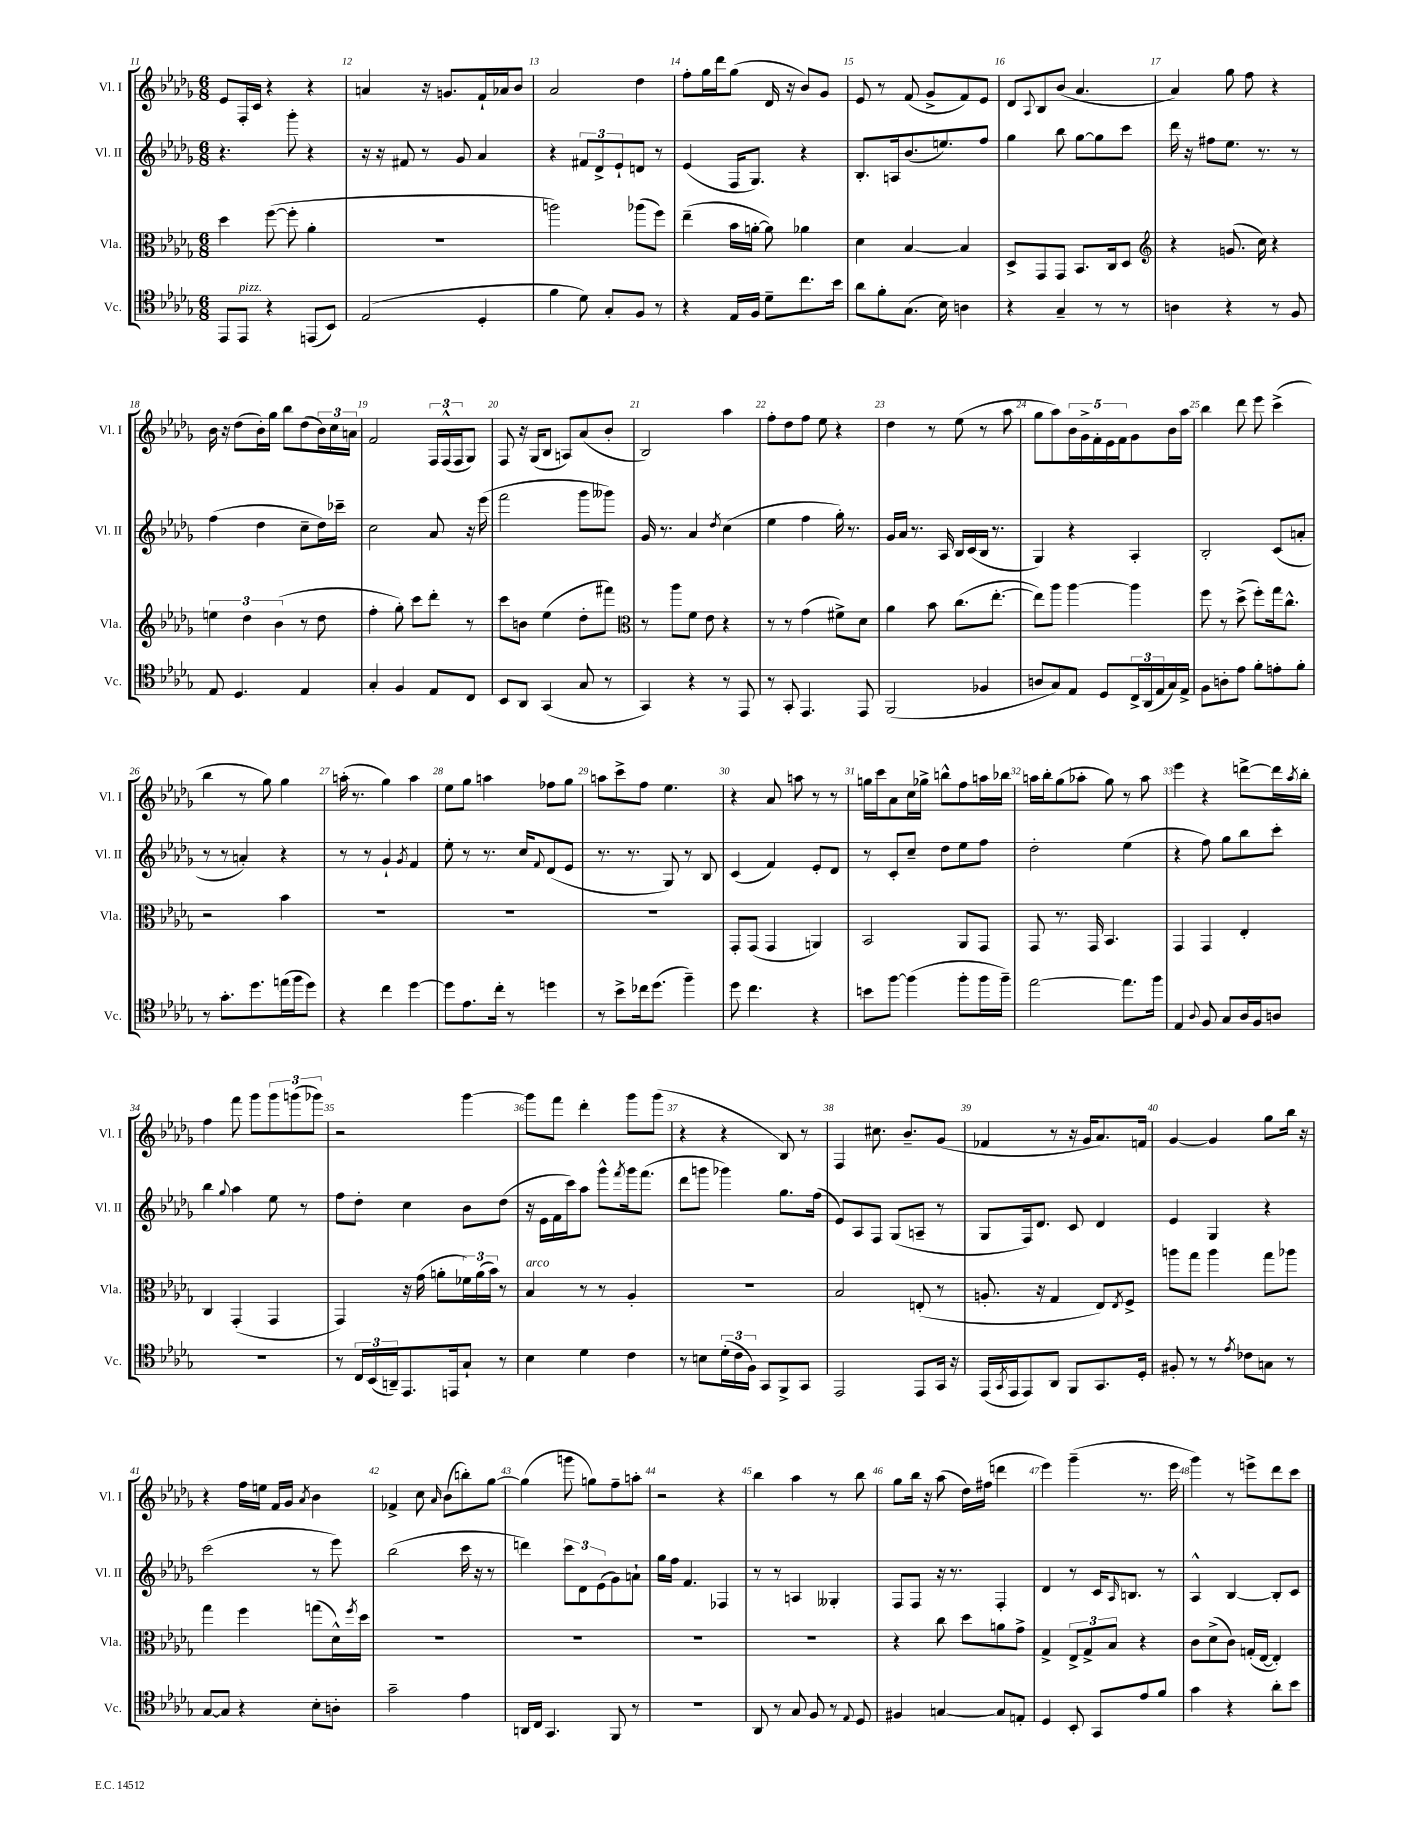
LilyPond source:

<<
\new StaffGroup <<
\new Staff = "s0" \with { instrumentName = "Vl. I" shortInstrumentName = "Vl. I" } {
    \clef treble \key des \major \numericTimeSignature \time 6/8
    ees'8 f16-. c'16 r4 r4 |
    a'4 r16 g'8. f'16-! aes'16 bes'8 |
    aes'2 des''4 |
    f''8-. ges''16 des'''16 ges''8( des'16 r16 bes'8) ges'8 |
    ees'8 r8 f'8( ges'8-> f'8) ees'8 |
    des'8 \appoggiatura { aes8 } bes8 bes'8( aes'4. |
    aes'4) ges''8 f''8 r4 |
    bes'16 r16 des''8( bes'16-.) ges''16 bes''8 des''8( \tuplet 3/2 { bes'16) c''16 a'16 } |
    f'2 \tuplet 3/2 { f16 f16-^( f16 } ges8) |
    f8 r16 ges16( bes8 a8) aes'8( bes'8-. |
    bes2) aes''4 |
    f''8-. des''8 f''8 ees''8 r4 |
    des''4 r8 ees''8( r8 aes''8 |
    ges''8 aes''8) \tuplet 5/4 { bes'16 ges'16-> f'16-. ees'16 f'16 } ges'8 bes'16 aes''16 |
    bes''4 des'''8 ees'''8 c'''4->( |
    bes''4 r8 ges''8) ges''4 |
    a''16-.( r8. ges''4) a''4 |
    ees''8 ges''8 a''4 fes''8 ges''8 |
    a''8 c'''8-> f''8 ees''4. |
    r4 aes'8 a''8 r8 r8 |
    g''16 c'''16 aes'8 c''16 ges''16-> b''8-^ f''8 a''16 bes''16 |
    a''16 bes''16-. ges''8( aes''8-. ges''8) r8 aes''8 |
    ees'''4 r4 d'''8~-> d'''16 \acciaccatura { aes''8 } bes''16-. |
    f''4 f'''8 ges'''8 \tuplet 3/2 { ges'''8 g'''8( ges'''8) } |
    r2 ges'''4~ |
    ges'''8 f'''8 des'''4-. ges'''8 ges'''8( |
    r4 r4 bes8) r8 |
    f4 cis''8. bes'8.-- ges'8( |
    fes'4 r8 r16 ges'16 aes'8.) f'16 |
    ges'4~ ges'4 ges''8 bes''16 r16 |
    r4 f''16 e''16 f'16 ges'16 \acciaccatura { aes'8 } bes'4 |
    fes'4-> c''8 \grace { aes'16 } bes'8( b''8-.) ges''8~ |
    ges''4( g'''8 g''8) f''8-- a''8-. |
    r2 r4 |
    bes''4 aes''4 r8 bes''8 |
    ges''8 bes''16 r16 aes''8( des''16) fis''16( d'''4 |
    ees'''4) ges'''4--( r8. ees'''16 |
    ges'''4) r8 e'''8-> des'''8 c'''8 \bar "|." |
}
\new Staff = "s1" \with { instrumentName = "Vl. II" shortInstrumentName = "Vl. II" } {
    \clef treble \key des \major \numericTimeSignature \time 6/8
    r4. ges'''8-. r4 |
    r16 r16 fis'8 r8 ges'8 aes'4 |
    r4 \tuplet 3/2 { fis'8 des'8-> ees'8-! } d'8 r8 |
    ees'4( f16 ges8.) r4 |
    bes8.-. a16 bes'8.( e''8.) f''8 |
    ges''4 bes''8 ges''8~ ges''8 c'''8 |
    des'''16 r16 fis''8 ees''8. r8. r8 |
    f''4( des''4 c''8-- des''16) ces'''16-- |
    c''2 aes'8 r16 ees'''16( |
    f'''2 ges'''8 geses'''8) |
    ges'16 r8. aes'4 \acciaccatura { des''8 } c''4( |
    ees''4 f''4 ges''16-.) r8. |
    ges'16 aes'16 r8. aes16 bes16 c'16( bes16 r8. |
    ges4) r4 aes4-. |
    bes2-. c'8( a'8-. |
    r8 r8 a'4-.) r4 |
    r8 r8 ges'4-! \acciaccatura { ges'8 } f'4 |
    ees''8-. r8 r8. c''16 \appoggiatura { f'8 } des'8( ees'8 |
    r8. r8. ges8) r8 bes8 |
    c'4( f'4) ees'8-. des'8 |
    r8 c'8-. c''8-- des''8 ees''8 f''8 |
    des''2-. ees''4( |
    r4 f''8) ges''8 bes''8 c'''8-. |
    bes''4 \appoggiatura { ges''8 } aes''4 ees''8 r8 |
    f''8 des''8-. c''4 bes'8 des''8( |
    r16 ees'16 f'16 c'''16) aes''8 ges'''8-^ \acciaccatura { f'''8 } ges'''16 f'''8.( |
    des'''8 g'''8 ges'''4) ges''8. f''16( |
    ees'8) aes8 f8 ges8( a8-- r8 |
    ges8 f16) des'8. c'8 des'4 |
    ees'4 ges4 r4 |
    c'''2( r8 ees'''8) |
    bes''2( c'''16 r16 r8 |
    d'''4) \tuplet 3/2 { c'''8 des'8 ees'8( } ges'8) a'8-! |
    ges''16 f''16 f'4. fes4 |
    r8 r8 a4 geses4-. |
    f8 f8 r16 r8. f4-. |
    des'4 r8 c'16 \grace { aes16 } b8. r8 |
    aes4-^ bes4~ bes8-. c'8 \bar "|." |
}
\new Staff = "s2" \with { instrumentName = "Vla." shortInstrumentName = "Vla." } {
    \clef alto \key des \major \numericTimeSignature \time 6/8
    des''4 f''8~( f''8-. aes'4-. |
    R2. |
    a''2) aes''8( f''8) |
    ees''4--( bes'16 a'16~-. a'8) aes'4 |
    des'4 bes4~ bes4 |
    des8-> ges,8 ges,8 bes,8. c16 des8 |
    \clef treble r4 g'8.( c''16) r4 |
    \tuplet 3/2 { e''4 des''4 bes'4( } r8 des''8 |
    f''4-. ges''8-.) c'''8 des'''8-. r8 |
    c'''8 b'8 ees''4( des''8-. fis'''8) |
    \clef alto r8 aes''8 f'8 ees'8 r4 |
    r8 r8 ges'4( fis'8->) des'8 |
    aes'4 bes'8 c''8.( ees''8.~-. |
    ees''8) aes''8 aes''4~ aes''4 |
    f''8 r8 des''8->( f''8-.) ges''16 c''8.-^ |
    r2 bes'4 |
    R2. |
    R2. |
    R2. |
    ges,8-. ges,8( ges,4 a,4) |
    bes,2 aes,8 ges,8 |
    ges,8 r8. ges,16 bes,4. |
    ges,4 ges,4 ees4-. |
    c4 ges,4-.( ges,4 |
    ges,4) r16 ges'16( a'8-. \tuplet 3/2 { fes'16) a'16( bes'16) } r8 |
    bes4^\markup { \italic "arco" } r8 r8 aes4-. |
    R2. |
    bes2 e8-.( r8 |
    a8.-. r16 ges4 ees8) \acciaccatura { ees8 } f8-> |
    a''8 ges''8 a''4 ges''8 aes''8 |
    ges''4 f''4 g''8( des'16-^) \acciaccatura { f''8 } des''16 |
    R2. |
    R2. |
    R2. |
    R2. |
    r4 c''8 des''8 a'8 ges'8-> |
    ges4-> \tuplet 3/2 { ees8-> ges8-> bes8 } r4 |
    c'8 des'8->( c'8) g16-.( ees16~ ees4-.) \bar "|." |
}
\new Staff = "s3" \with { instrumentName = "Vc." shortInstrumentName = "Vc." } {
    \clef tenor \key des \major \numericTimeSignature \time 6/8
    ees,8 ees,8^\markup { \italic "pizz." } r4 e,8( bes,8) |
    ees2( des4-. |
    f'4 des'8) ges8-. f8 r8 |
    r4 ees16 f16 des'8-- c''8. bes'16 |
    aes'8 f'8-. ges8.( bes16) a4 |
    r4 ges4-- r8 r8 |
    a4 r4 r8 f8 |
    ees8 des4. ees4 |
    ges4-. f4 ees8 c8 |
    bes,8 aes,8 ges,4( ges8 r8 |
    ges,4) r4 r8 ees,8 |
    r8 ges,8-. ees,4. ees,8 |
    f,2( fes4 |
    a8 ges8) ees8 des8 \tuplet 3/2 { c16-> aes,16( ees16 } ges16) ees16-> |
    f8 a8-. ees'8 f'8-. e'8-. f'8-. |
    r8 ges'8.-. des''8. e''16( f''16 des''8) |
    r4 c''4 des''4~ |
    des''8 ees'8. c''16-. r8 d''4 |
    r8 bes'8-> ces''16 des''8.( f''4--) |
    des''8 c''4. r4 |
    b'8 f''8~ f''4( f''8-. f''16 f''16--) |
    ees''2~ ees''8. f''16 |
    ees4 \appoggiatura { aes8 } f8 ges8 aes16 f16 a8 |
    R2. |
    r8 \tuplet 3/2 { c16 bes,16( a,16--) } ees,8. e,16 ges8-! r8 |
    bes4 des'4 c'4 |
    r8 b8 \tuplet 3/2 { des'16-.( c'16 f16) } ges,8 f,8-> ges,8 |
    ees,2 ees,8 ges,16 r16 |
    ees,16( \acciaccatura { ges,8 } ees,16 ees,8) aes,8 f,8 ges,8. des16-. |
    fis8-. r8 r8 \acciaccatura { ees'8 } ces'8 g8 r8 |
    ges8~ ges8 r4 bes8-. a8-. |
    ges'2-- ees'4 |
    a,16 c16 ges,4. f,8 r8 |
    R2. |
    aes,8 r8 ges8 f8 r8 \appoggiatura { ees8 } des8 |
    fis4 g4~ g8 e8-. |
    des4 bes,8-. ges,8 ees'8 f'8 |
    ges'4 r4 aes'8-. bes'8 \bar "|." |
}
>>
>>
\layout { \context { \Score currentBarNumber = #11 \override BarNumber.break-visibility = ##(#f #t #t) barNumberVisibility = #all-bar-numbers-visible } }
